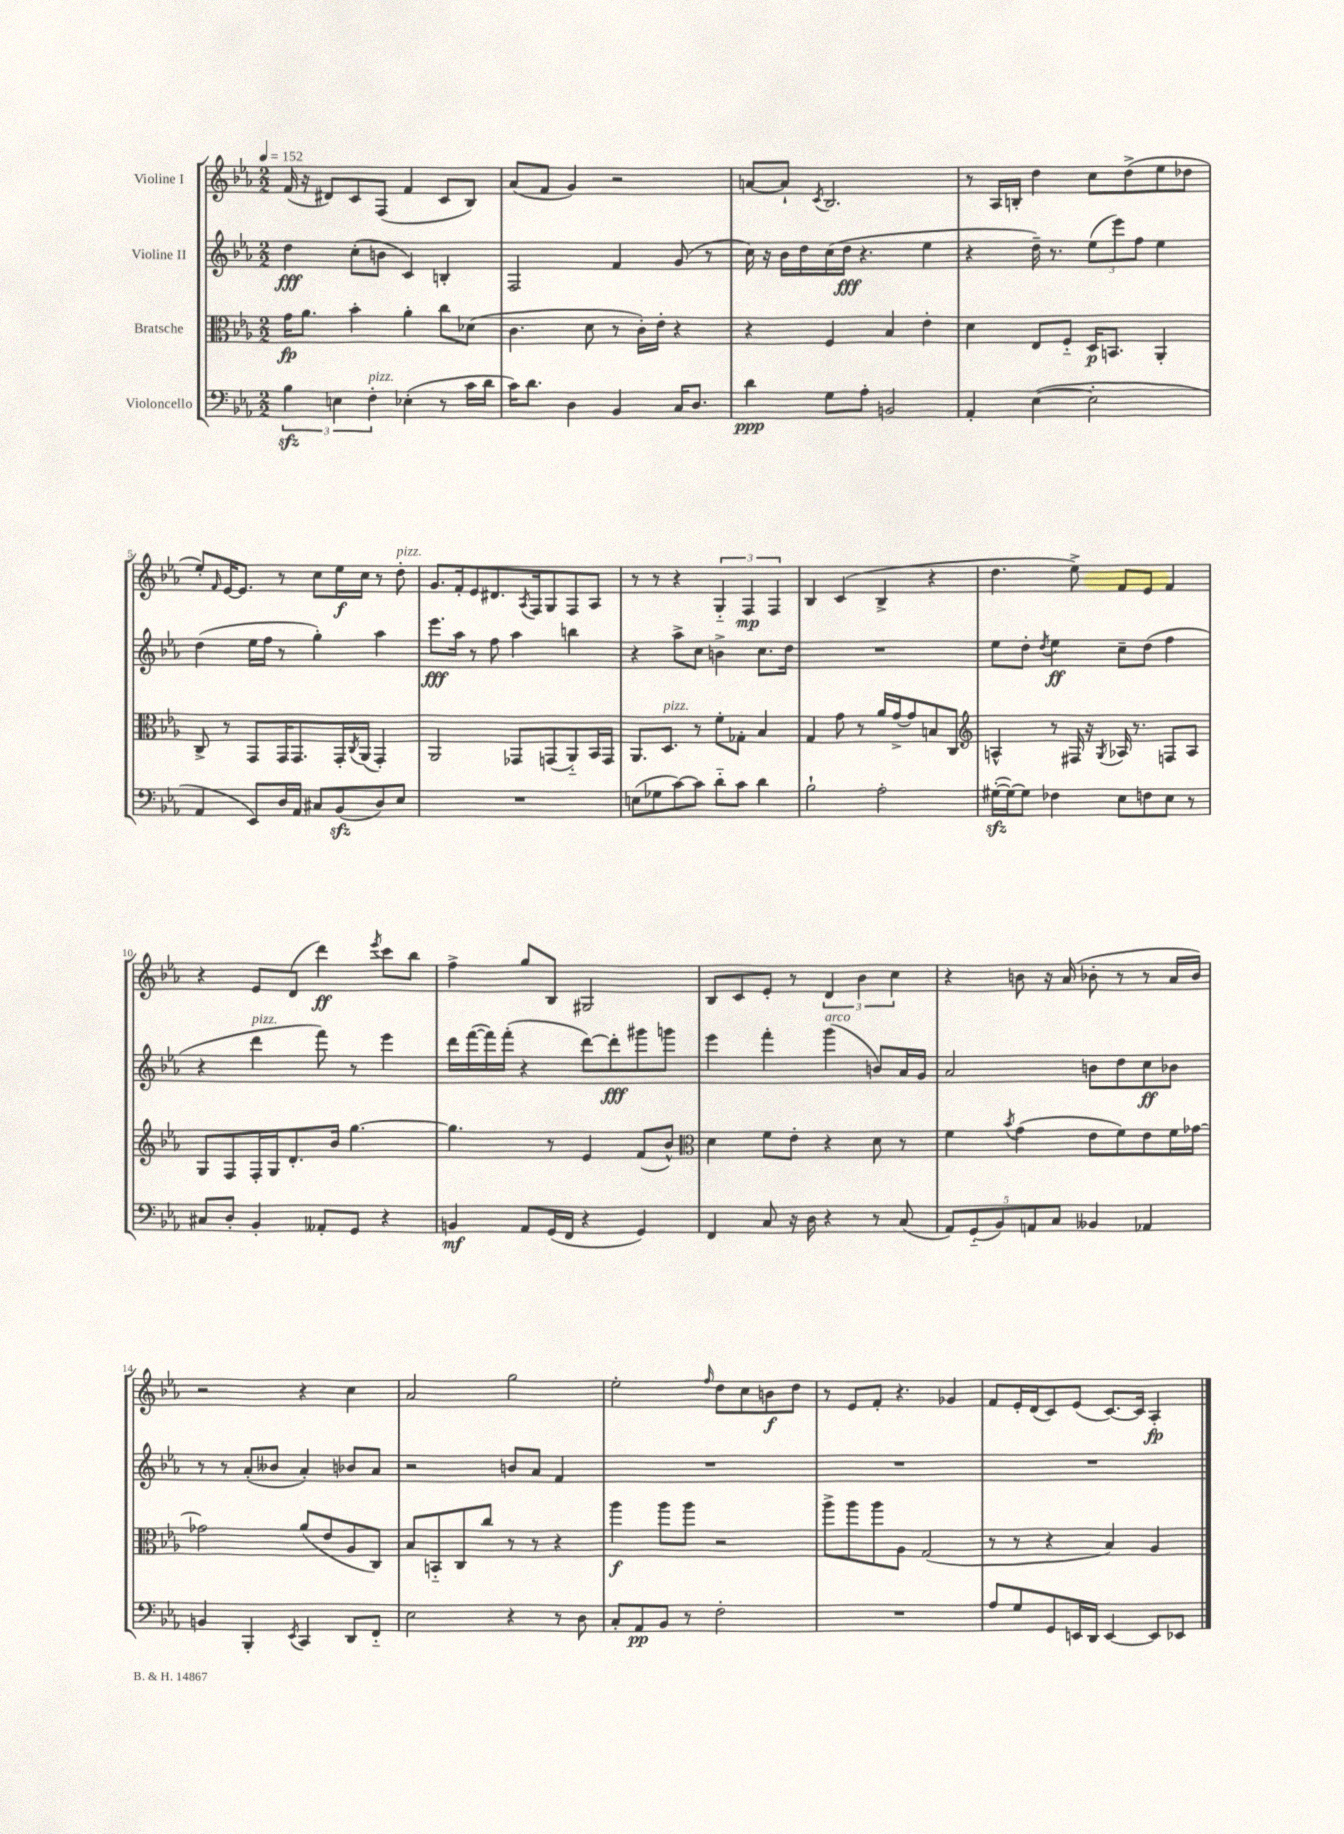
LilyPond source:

<<
\new StaffGroup <<
\new Staff = "s0" \with { instrumentName = "Violine I" } {
    \clef treble \key ees \major \numericTimeSignature \time 2/2 \tempo 4 = 152
    f'16( r16 dis'8) c'8 f8( f'4 c'8 bes8) |
    aes'8( f'8 g'4) r2 |
    a'8~ a'8-! \acciaccatura { c'8 } bes2. |
    r8 aes16 b16-. d''4 c''8 d''8->( ees''8 des''8 |
    ees''8-.) \grace { f'16 } ees'16~ ees'8. r8 c''8 ees''16\f c''16 r8 d''8-.^\markup { \italic "pizz." } |
    g'8. f'16-. ees'8 dis'8. \acciaccatura { aes8 } f16 g8 f8 aes8 |
    r8 r8 r4 \tuplet 3/2 { g4-_ f4\mp f4 } |
    bes4 c'4( bes4-> r4 |
    d''4. ees''8->) f'8 ees'8 f'4 |
    r4 ees'8 d'8( d'''4\ff) \acciaccatura { ees'''8 } c'''8 bes''8 |
    f''4-> g''8 bes8 gis2 |
    bes8 c'8 ees'8-. r8 \tuplet 3/2 { d'4 bes'4 c''4 } |
    r4 b'8 r16 aes'16( bes'8-. r8 r8 aes'16 bes'16) |
    r2 r4 c''4 |
    aes'2 g''2 |
    ees''2-. \grace { f''16 } d''8 c''8 b'8\f d''8 |
    r8 ees'8 f'8-. r4. ges'4 |
    f'8 ees'16-. d'16( c'8) ees'8( c'8.~) c'16 aes4-.\fp \bar "|." |
}
\new Staff = "s1" \with { instrumentName = "Violine II" } {
    \clef treble \key ees \major \numericTimeSignature \time 2/2
    d''4\fff c''8-.( b'8 c'4) b4-. |
    f2 f'4 g'8( r8 |
    c''16) r16 bes'16 d''16 c''16( d''16\fff r4. ees''4 |
    r4 d''16--) r8. \tuplet 3/2 { ees''8( ees'''8) f''8 } ees''4 |
    d''4( ees''16 f''16 r8 g''4-.) aes''4 |
    ees'''8.\fff aes''16 r8 f''8 aes''4 b''4 |
    r4 aes''8-> c''8 b'4-> c''8. d''16 |
    R1 |
    ees''8 d''8-. \acciaccatura { d''8 } ees''4\ff c''8-- d''8( f''4 |
    r4 d'''4^\markup { \italic "pizz." } f'''8) r8 ees'''4 |
    d'''16 f'''16~( f'''16) f'''16-.( r4 d'''8~) d'''8-.\fff gis'''8 g'''8 |
    ees'''4 f'''4-. g'''4^\markup { \italic "arco" }( b'8) aes'16 g'16 |
    aes'2 b'8 d''8 c''8\ff bes'8 |
    r8 r8 aes'8-.( beses'8 aes'4-.) bes'8 aes'8 |
    r2 b'8 aes'8 f'4 |
    R1 |
    R1 |
    R1 \bar "|." |
}
\new Staff = "s2" \with { instrumentName = "Bratsche" } {
    \clef alto \key ees \major \numericTimeSignature \time 2/2
    g'16\fp aes'8. bes'4-. aes'4-. c''8 des'8( |
    c'4. d'8 r8 c'16-.) ees'16-. r4 |
    r4 f4 bes4 ees'4-. |
    d'4 ees8 f8-_ d16\p b,8. aes,4-. |
    c8-> r8 g,8 g,16 g,8. g,16-. \acciaccatura { c8 } aes,16( g,4-.) |
    aes,2 ges,8 g,8( aes,8-_) bes,16 g,16 |
    aes,8. d8.^\markup { \italic "pizz." } r8 f'8-. ges8-. bes4 |
    g4 g'8 r8 aes'16 g'16~-> g'8 b8 c8 |
    \clef treble a4-^ r8 fis16 r16 \acciaccatura { g8 } aes16 r8. f8 aes8 |
    g8 f8 f16-. g16 d'8.-. bes'16 g''4.~ |
    g''4. r8 ees'4 f'8( bes'8-^) |
    \clef alto d'4 f'8 ees'8-. r4 d'8 r8 |
    f'4 \acciaccatura { bes'8 } g'4( ees'8 f'8) ees'8 f'16 ges'16~ |
    ges'2 aes'8( ees'8 aes8 c8) |
    bes8 b,8-_ c8 c''8 r8 r8 r4 |
    aes''4\f aes''8 aes''8 r2 |
    aes''8-> aes''8 aes''8 aes8 g2( |
    r8 r8 r4 bes4) aes4 \bar "|." |
}
\new Staff = "s3" \with { instrumentName = "Violoncello" } {
    \clef bass \key ees \major \numericTimeSignature \time 2/2
    \tuplet 3/2 { bes4\sfz e4 f4-.^\markup { \italic "pizz." } } ees4-.( r8 c'16 d'16 |
    c'16) d'8. d4 bes,4 c16 d8. |
    d'4\ppp g8 aes8-. b,2 |
    aes,4-. ees4~( ees2-. |
    aes,4 ees,8) d16 aes,16 cis8 bes,8\sfz( d8) ees8 |
    R1 |
    e8( ges8 c'8~) c'8 d'8-_ c'8 d'4 |
    bes2-! aes2-. |
    gis16~-.\sfz( gis16~) gis8 fes4 ees8 f8 ees8 r8 |
    cis8 d8-. bes,4-. aeses,8-. g,8 r4 |
    b,4\mf aes,8 g,16( f,16 r4 g,4) |
    f,4 c8 r16 d16 r4 r8 c8( |
    \tuplet 5/4 { aes,8) g,8-_( bes,8) a,8 c8 } beses,4 aes,4 |
    b,4 bes,,4-. \acciaccatura { ees,8 } c,4 d,8 f,8-_ |
    ees2 r4 r8 d8 |
    c8-. aes,8\pp bes,8 r8 f2-. |
    R1 |
    aes8 g8 g,8 e,16 d,16 e,4~ e,8 ees,8 \bar "|." |
}
>>
>>
